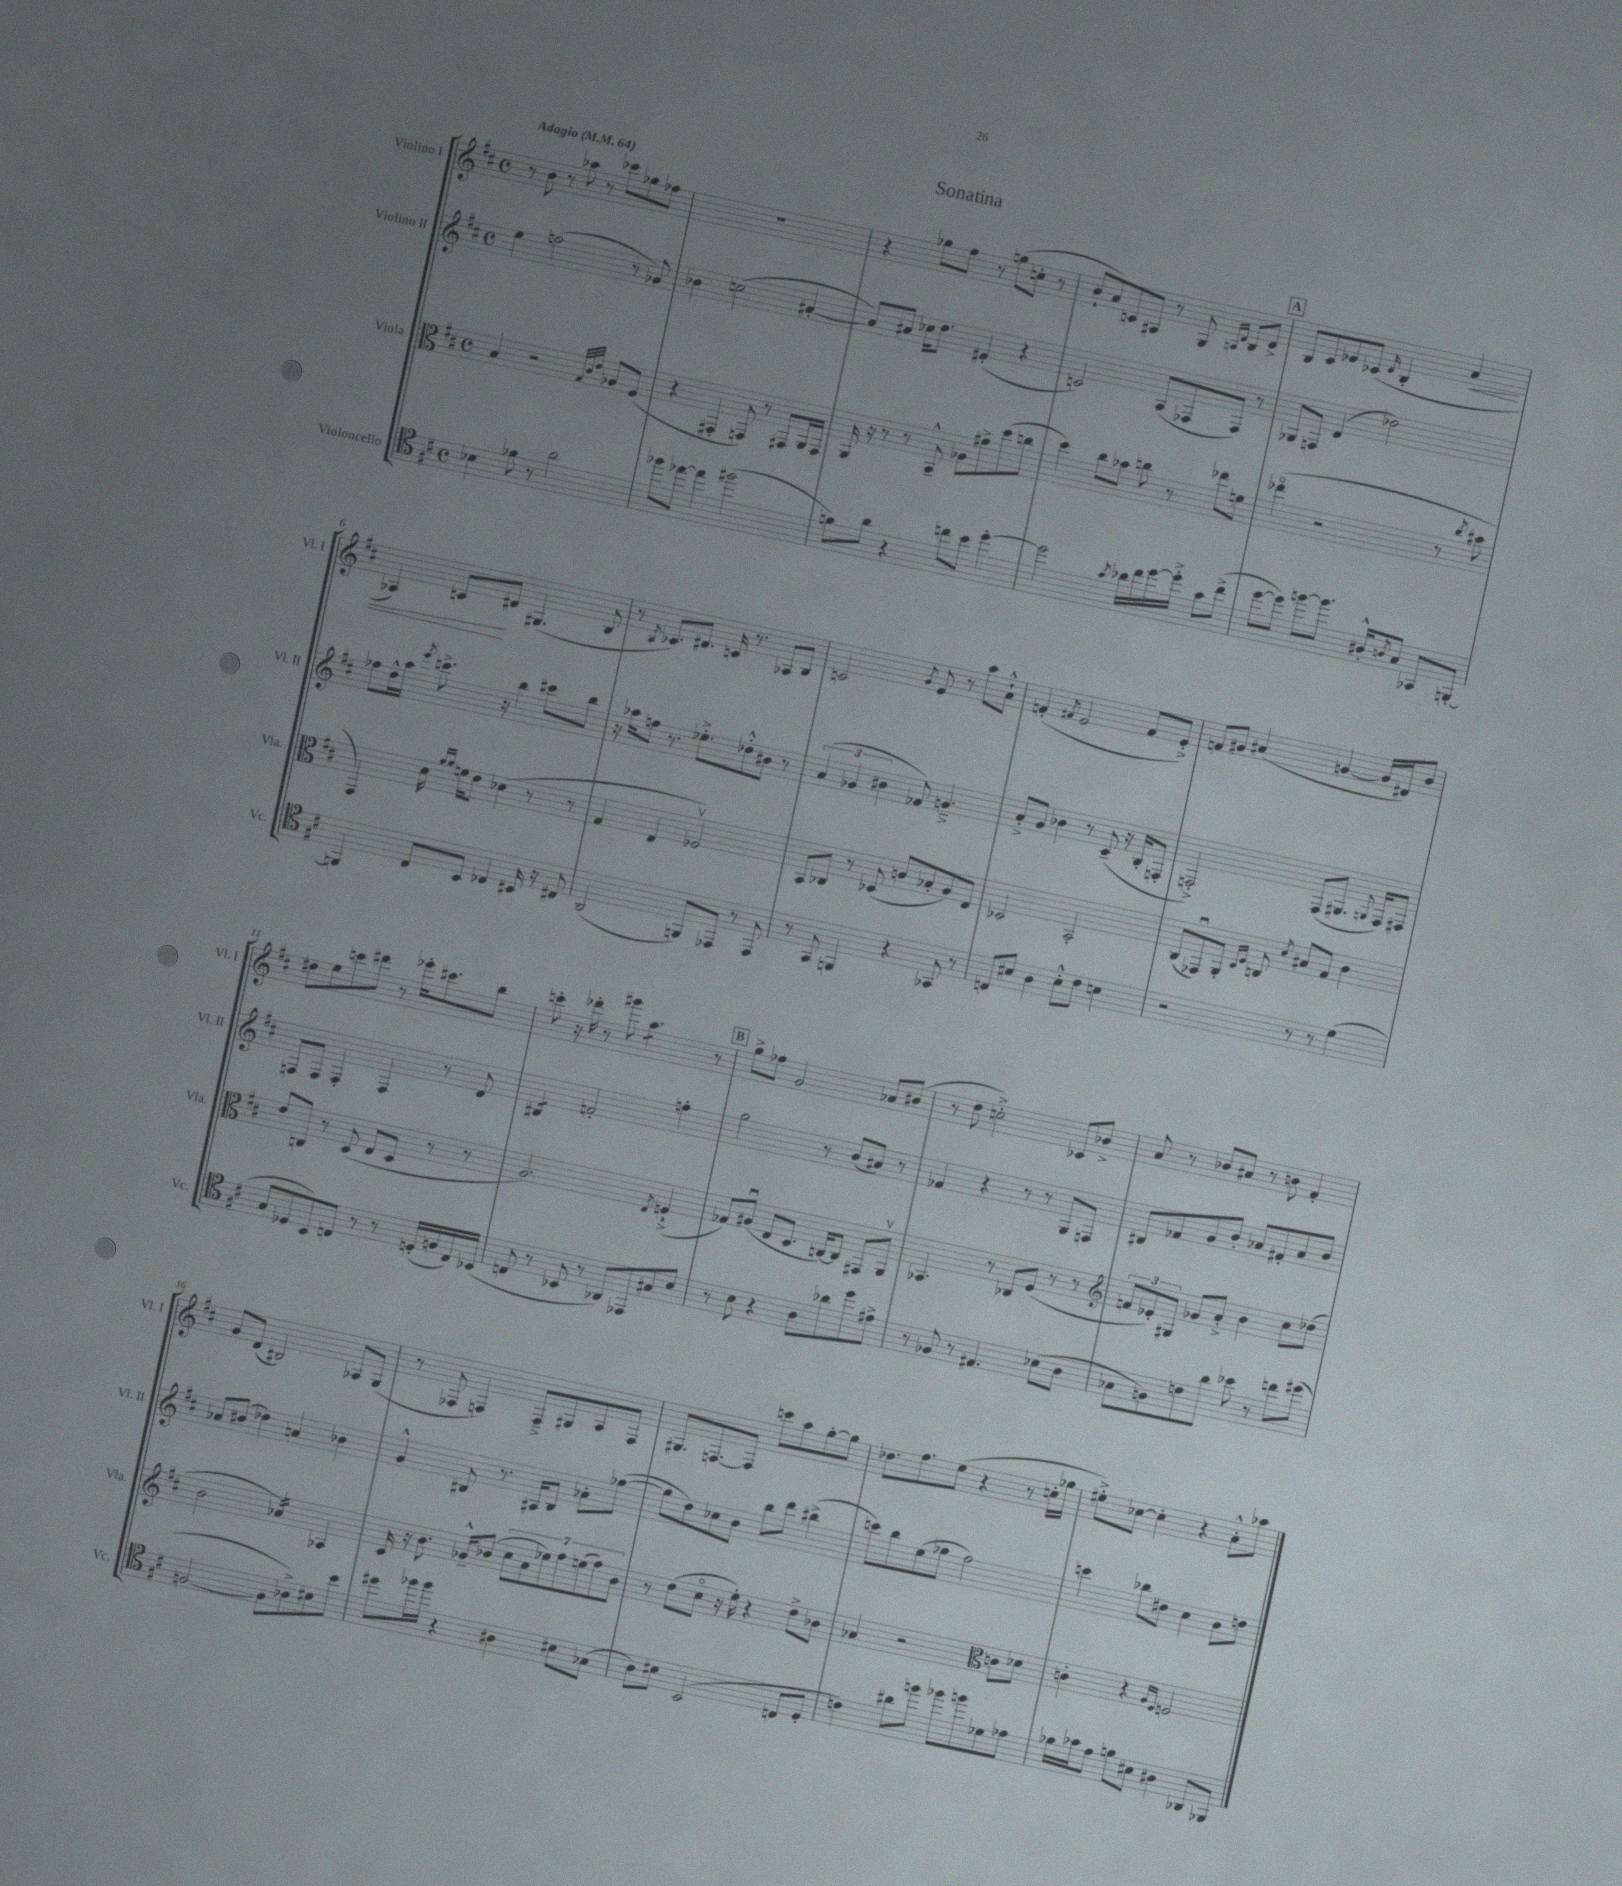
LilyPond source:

\header { title = "Sonatina" }
<<
\new StaffGroup <<
\new Staff = "s0" \with { instrumentName = "Violino I" shortInstrumentName = "Vl. I" } {
    \clef treble \key d \major \defaultTimeSignature \time 4/4 \tempo "Adagio" 4 = 64
    r8 b'8 r8 aes''8 r8 ces'''8 ges''8 fes''8 |
    R1 |
    r4 ges''8 fis''8 r8 g''8( c''8-. r8 |
    b'8-! a'8) c'8 ais8 r8 g8 \grace { a16 d'16 } b8 d'8-> |
    \mark \markup { \box "A" } b8 cis'8 ees'8 ces'8( \grace { d'16 } b4-. a'4\< |
    aes4) c'8\! dis'8 gis4.( b8 |
    r8 \acciaccatura { b8 } ces'8.) dis'8. c'16 r8. aes8 b8 |
    c'2 \acciaccatura { g'8 } e'8 r8 a''8 a'8-!-^ |
    f'4-.( \acciaccatura { fis'8 } e'2 fis'8 e'8-.->) |
    f'8 gis'8 ais'4( g'4~ g'16 dis'16) b'8 |
    dis''8 e''8 c'''8 dis'''8 r8 ees'''16-. cis'''8. b''8 |
    c'''8-. r16 des'''16-. r8 gis'''8 a''4.:8 r8 |
    \mark \markup { \box "B" } g''8-> fes''8 g'2 aes'8 bis'8( |
    r8 d''8 c''2-.->) ces'8 bes'8-> |
    a'8 r8 bes'8 ais'8 r8 b'8 fis'4-. |
    g'8 d'8( bis2) aes8 g8( |
    r8 fes8 f4) f8---> gis8 a8 f8 |
    gis8. f8.~ f8 c'''8 a''8 g''8~-. g''8 |
    des''8. fis''8. e''8( r4 r8 c''16-. ges''16 |
    eis''8-.->) ces''8~ ces''4-. r4 a'8-.-^ aes''8 \bar "|." |
}
\new Staff = "s1" \with { instrumentName = "Violino II" shortInstrumentName = "Vl. II" } {
    \clef treble \key d \major \defaultTimeSignature \time 4/4
    e''4 f''2( r8 ges'8) |
    bes'4 c''2( ais'4~-. |
    ais'8) ais'8 ces''16 d''8. eis'4-.( r4 |
    c'2) a8( fes8 fes8) r8 |
    \mark \markup { \box "A" } ges8 f8 d'4( des''2) |
    fes''8 d''16-^ a''16 \acciaccatura { e'''8 } c'''8.-> r16 b''4 cis'''8 b''8 |
    r16 aes''16 f''8 r8. ees''8.-.-> des''8-.-^ bis'8 r8 |
    \tuplet 3/2 { a'4( ges'4 bis'4 } fes'8) g'4.---> |
    a'8-.-> g'8 bes'4 r8 cis'8--( r16 b16-. f8-. |
    f2-.->) f8( gis8. \appoggiatura { g8 } f16) fis8 |
    f8 f8 f4-. f4 r8 d'8 |
    bis4:8 f'2-. f''4-. |
    \mark \markup { \box "B" } g''2 r8 b'8( ais'8) r8 |
    fes'4 r4 r8 r8 g8 f8 |
    bis8 fes'8 g'8 b'8-. aes'8 fis'8-. aes'8 b'8 |
    aes'8 bis'8( des''4) a'4 bes'4 |
    g'4-^ bis8 r8. ais16 bis8 aes'8-. ges''8~( |
    ges''8 d''8) ces''8 b'8 b''8 d'''8 bis''4->( |
    c'''8) b''8 e''8( ges''8 fis''2) |
    c'''4 bes''8 dis''8 cis''4 b'8 d''8 \bar "|." |
}
\new Staff = "s2" \with { instrumentName = "Viola" shortInstrumentName = "Vla." } {
    \clef alto \key d \major \defaultTimeSignature \time 4/4
    b4 r2 \grace { g32 cis'32 e'32 } aes8 fis8( |
    r4 gis,4-. g,8) r8 gis,8 a,16 gis,16 |
    a,16 r16 r8 r8 b,8---^ aes8 gis'8-> d''8( c''8 |
    d''4) cis''8 bes'8 c''8 r8 ees''8 f'8 |
    \mark \markup { \box "A" } ees''4\flageolet( r2 r8 \acciaccatura { cis''8 } bis'8 |
    g,4) d'16 \grace { a'16 a'16 } f'16 e'8 des'4( r8 r8 |
    g4 e4 fes2\upbow) |
    b,8 ces8 r8 des8( c'8 bes8-. a8) e8 |
    des2 b,2-. |
    cis8( ges,8\downbow) a,8-. \grace { d16 fis16 } c8 \acciaccatura { d'8 } bis8 g8 cis'4 |
    e'8 c8 r8 d8( e8 d8 r8 r8 |
    a2.) \acciaccatura { e8 } f4-!->( |
    \mark \markup { \box "B" } ges8) ais8\downbow( e8 d8. c16~) c8 gis,8 a,8\upbow |
    bes,4. r8 ces8 fis8( r8 r8 |
    \clef treble \tuplet 3/2 { f'8 ees'8-.) gis8 } ges'8 a'8-.-> b'4 cis''8 des''8( |
    b'2 aes'4:16) aes4 |
    cis'16 r16 b'8. ges'16---^ bes'8( \tuplet 7/4 { cis''8 a'8 ees''8) fis''8 e''8( fis''8) bes'8 } |
    r8 d''8( cis''8\flageolet r16 e''16-.) r4 d''8-> bes'8 |
    aes'4 r2 \clef alto c'8 des'8 |
    c'4-. r4 \grace { a16 fis16 } f2 \bar "|." |
}
\new Staff = "s3" \with { instrumentName = "Violoncello" shortInstrumentName = "Vc." } {
    \clef tenor \key d \major \defaultTimeSignature \time 4/4
    bes4 fes'8 r8 a'2 |
    fes''8 ees''8~ ees''4 fis''2( |
    f'8) a'8 r4 c''8 b'8 d''4~-. |
    d''2 \acciaccatura { g'8 } aes'16 cis''16 d''16~ d''16-.-> g'8 cis''8->( |
    \mark \markup { \box "A" } d''8~ d''8) f''8~ f''8. ais16-.-^ \acciaccatura { a8 } g8 ges,8 f,8~-. |
    f,4 cis8 b,8 ces4 bis,16 r16 cis8 |
    a,2( f,8) ees,8 r8 ees,8 |
    r8 g,8 f,4 r4 ges,8 r8 |
    c8 bis8 a4 bis8-.-^ cis'8 b4 |
    r2 r8 r8 d'4( |
    g8 des8 b,8) c8 r8 r8 d16-.( f16 c16) bes,16( |
    c8 r8 bes,8 r8 aes,8) ees,8 gis8 b8 |
    \mark \markup { \box "B" } r8 b8 r4 a8 aes'8 d''8 eis'8-> |
    r8 fes8 r8 eis4. bes8( a8 |
    ges8 f8) c'8 a'8 bes'8 r8 c''8 dis''8( |
    f2~ f8 aes8->) bis8 b'8 |
    dis''8 fes''16 fes''16 r4 ais4 bis8 ges8( |
    a8) bis8 b,2( c8 d8-. |
    c'4) ais'8 f''8 fes''8 f''8 des'8 ees'8 |
    fes'16 ges'16 e'8 f'8 bis8 ais4 aes,8 fes,8 \bar "|." |
}
>>
>>
